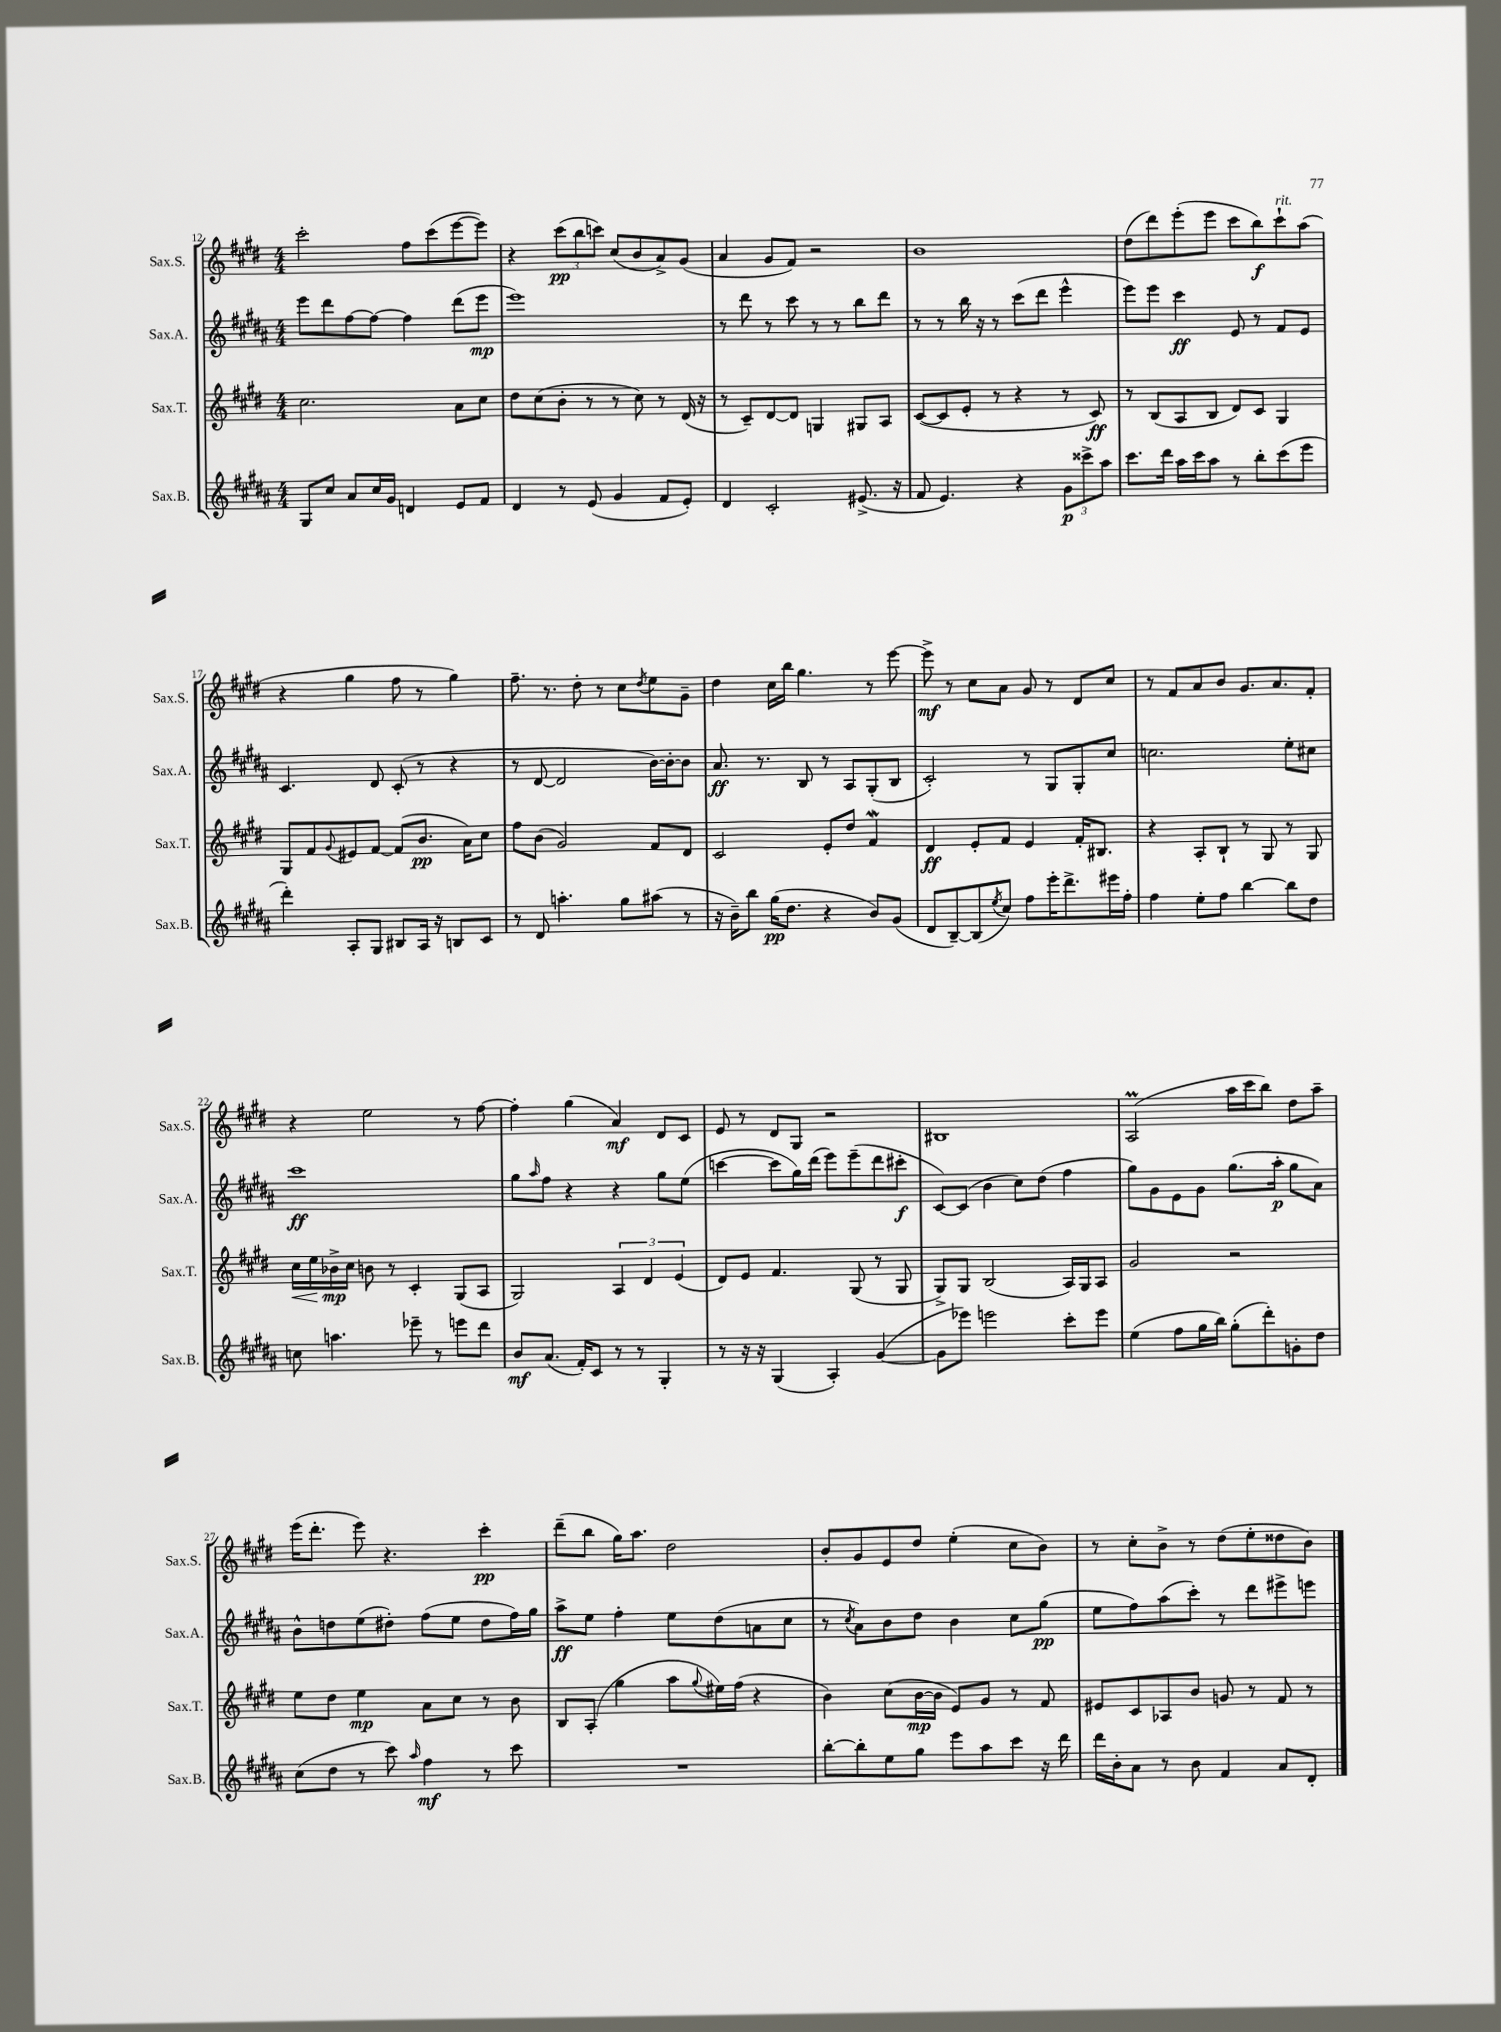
<<
\new StaffGroup <<
\new Staff = "s0" \with { instrumentName = "Sax.S." shortInstrumentName = "Sax.S." } {
    \clef treble \key e \major \numericTimeSignature \time 4/4
    cis'''2-. fis''8 cis'''8( e'''8~ e'''8) |
    r4 \tuplet 3/2 { cis'''8\pp( b''8 c'''8) } cis''8( b'8 a'8->) gis'8( |
    a'4 gis'8 fis'8) r2 |
    b'1 |
    dis''8( dis'''8) e'''8-.( e'''8 cis'''8 b''8\f) cis'''8-!^\markup { \italic "rit." } a''8( |
    r4 gis''4 fis''8 r8 gis''4) |
    fis''8.-- r8. dis''8-. r8 cis''8 \acciaccatura { dis''8 } e''8 gis'8-- |
    dis''4 cis''16 b''16 gis''4. r8 e'''8~ |
    e'''8->\mf r8 cis''8 a'8 gis'8 r8 dis'8 cis''8 |
    r8 fis'8 a'8 b'8 gis'8. a'8. fis'8-. |
    r4 e''2 r8 fis''8~ |
    fis''4-. gis''4( a'4\mf) dis'8 cis'8 |
    e'8 r8 dis'8 gis8 r2 |
    bis1 |
    a2\prall( a''16 cis'''16 b''8) dis''8 a''8-- |
    e'''16( dis'''8.-. e'''8) r4. cis'''4-.\pp |
    dis'''8--( b''8 gis''16) a''8. dis''2 |
    b'8-. gis'8 e'8 dis''8 e''4-.( cis''8 b'8) |
    r8 cis''8-. b'8-> r8 dis''8( e''8-. disis''8 b'8) \bar "|." |
}
\new Staff = "s1" \with { instrumentName = "Sax.A." shortInstrumentName = "Sax.A." } {
    \clef treble \key b \major \numericTimeSignature \time 4/4
    e'''8 dis'''8 fis''8~ fis''8~ fis''4 dis'''8( e'''8\mp |
    e'''1) |
    r8 dis'''8 r8 cis'''8 r8 r8 b''8 dis'''8 |
    r8 r8 b''16 r16 r8 cis'''8( dis'''8 e'''4-^ |
    e'''8) e'''8 cis'''4\ff e'8 r8 fis'8 e'8 |
    cis'4. dis'8 cis'8-.( r8 r4 |
    r8 dis'8~ dis'2 b'16~) b'16~-. b'8 |
    ais'8.\ff r8. b8 r8 ais8 gis8-.( b8 |
    cis'2-.) r8 gis8 gis8-. cis''8 |
    c''2. e''8-. cis''8 |
    cis'''1\ff |
    gis''8 \grace { ais''16 } fis''8 r4 r4 gis''8 e''8( |
    c'''4~ c'''8 gis''16) dis'''16( e'''8) e'''8--( dis'''8 cis'''8-.\f |
    cis'8~) cis'8( b'4 cis''8) dis''8( fis''4 |
    gis''8) gis'8 e'8 gis'8 gis''8.( ais''16-.\p gis''8 ais'8) |
    b'8-^ d''8 e''8( dis''8-.) fis''8( e''8 dis''8 fis''16) gis''16 |
    ais''8->\ff e''8 fis''4-. e''8 dis''8( a'8 cis''8 |
    r8 \acciaccatura { cis''8 } ais'8) b'8 dis''8 b'4 cis''8 gis''8\pp( |
    e''8 fis''8) ais''8( cis'''8-.) r8 dis'''8 eis'''8-> e'''8 \bar "|." |
}
\new Staff = "s2" \with { instrumentName = "Sax.T." shortInstrumentName = "Sax.T." } {
    \clef treble \key e \major \numericTimeSignature \time 4/4
    cis''2. a'8 cis''8 |
    dis''8 cis''8( b'8-. r8 r8 cis''8) r8 dis'16( r16 |
    r8 cis'8--) dis'8~ dis'8 g4 gis8 a8 |
    cis'8~( cis'8 e'8-. r8 r4 r8 cis'8\ff) |
    r8 b8( a8 b8 dis'8) cis'8 gis4 |
    gis8 fis'8 \appoggiatura { gis'8 } eis'8 fis'8~ fis'8( b'8.\pp a'16) cis''8 |
    fis''8 b'8( gis'2) fis'8 dis'8 |
    cis'2 e'8-. dis''8 fis'4\mordent |
    dis'4\ff e'8-. fis'8 e'4 fis'16-. bis8. |
    r4 a8-. b8-! r8 gis8 r8 gis8 |
    cis''16\< e''16 bes'16->\mp\! cis''16 b'8 r8 cis'4-. gis8( a8 |
    gis2) \tuplet 3/2 { a4 dis'4 e'4( } |
    dis'8) e'8 fis'4. gis8( r8 gis8 |
    gis8->) gis8 b2( a16) gis16 a8 |
    gis'2 r2 |
    e''8 dis''8 e''4\mp a'8 cis''8 r8 b'8 |
    b8 a8-.( gis''4 a''8 \appoggiatura { gis''8 } eis''16) fis''16( r4 |
    b'4) cis''8( b'16~\mp b'16 e'8) gis'8 r8 fis'8 |
    eis'8 cis'8 aes8 b'8 g'8 r8 fis'8 r8 \bar "|." |
}
\new Staff = "s3" \with { instrumentName = "Sax.B." shortInstrumentName = "Sax.B." } {
    \clef treble \key b \major \numericTimeSignature \time 4/4
    gis8 cis''8 ais'8 cis''16 gis'16 d'4 e'8 fis'8 |
    dis'4 r8 e'8( gis'4 fis'8 e'8-.) |
    dis'4 cis'2-. eis'8.->( r16 |
    fis'8 e'4.) r4 \tuplet 3/2 { gis'8\p cisis'''8-> ais''8 } |
    cis'''8. dis'''16 ais''16 cis'''16 ais''8 r8 b''8-. cis'''8( e'''8 |
    dis'''4-.) ais8-. gis8 bis8 ais16 r16 b8 cis'8 |
    r8 dis'8 a''4.-. gis''8 ais''8( r8 |
    r16 b'16--) b''8 gis''16\pp( dis''8. r4 b'8) gis'8( |
    dis'8 b8~--) b8( \acciaccatura { e''8 } cis''8) fis''8 e'''16-. dis'''8.-> eis'''16 fis''16-. |
    fis''4 e''8-. fis''8 b''4~ b''8 dis''8 |
    c''8 a''4. ees'''8-- r8 e'''8 dis'''8 |
    b'8\mf ais'8.( fis'16-.) cis'8 r8 r8 gis4-. |
    r8 r16 r16 gis4( ais4-.) gis'4~( |
    gis'8 ees'''8) e'''2 cis'''8-. e'''8 |
    e''4( fis''8 gis''16 b''16) gis''8-.( dis'''8-.) g'8-. dis''8 |
    cis''8( dis''8 r8 cis'''8) \grace { ais''16 } fis''4\mf r8 cis'''8 |
    R1 |
    b''8~-. b''8-. e''8 gis''8 e'''8 ais''8 cis'''8 r16 dis'''16 |
    dis'''16 b'16-. ais'8 r8 b'8 fis'4 ais'8 dis'8-. \bar "|." |
}
>>
>>
\layout { \context { \Score currentBarNumber = #12 } }
